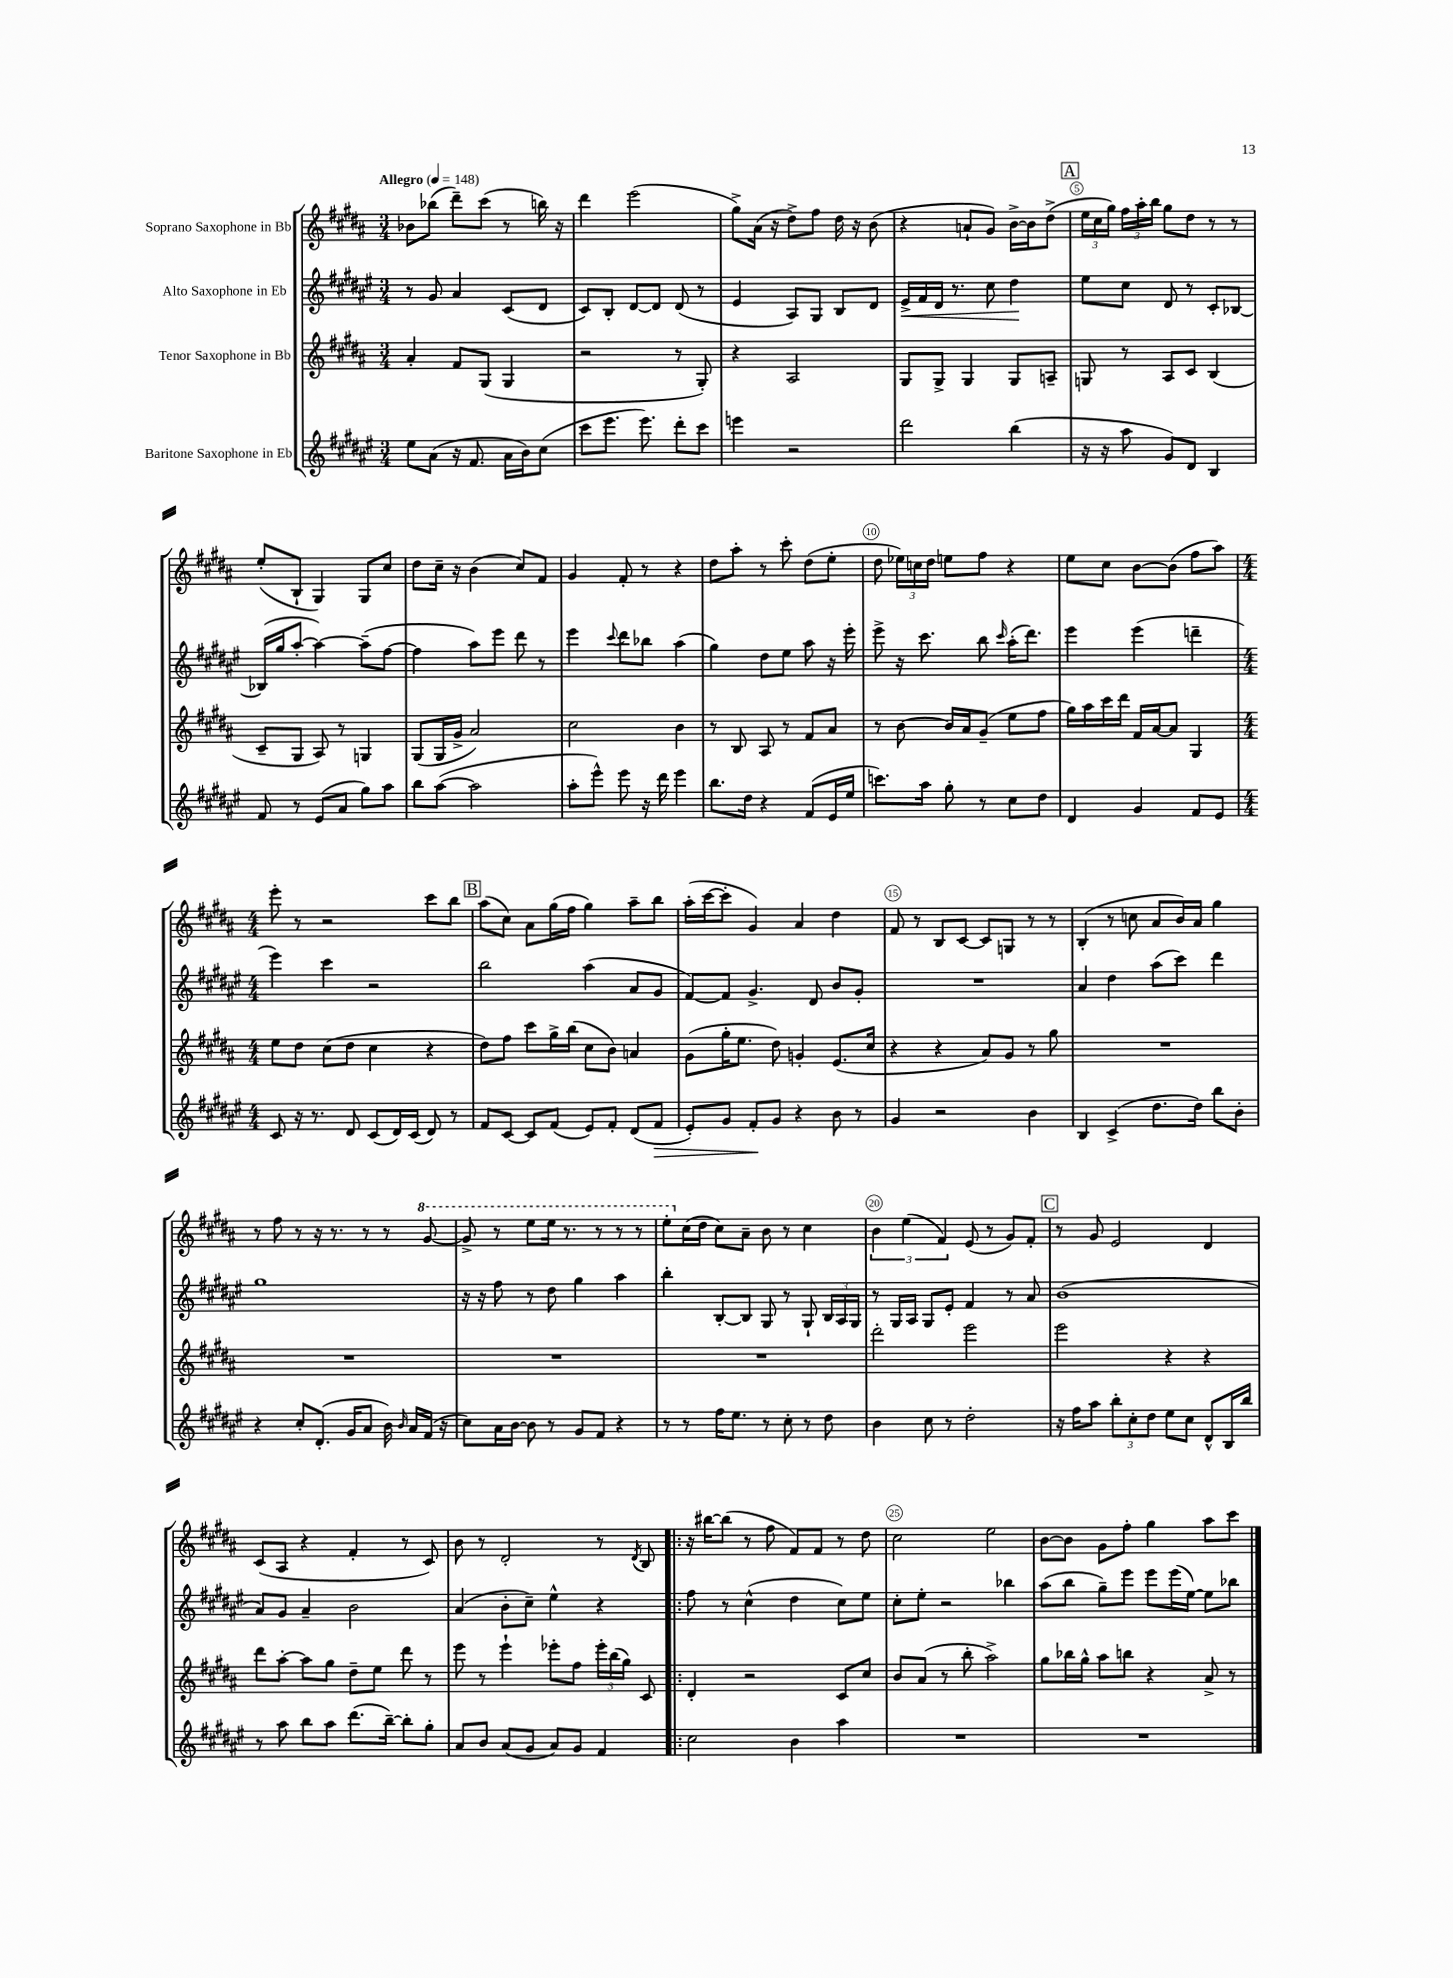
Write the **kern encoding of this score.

**kern	**dynam	**kern	**kern	**dynam	**kern
*part4	*part4	*part3	*part2	*part2	*part1
*staff4	*staff4	*staff3	*staff2	*staff2	*staff1
*I"Baritone Saxophone in Eb	*	*I"Tenor Saxophone in Bb	*I"Alto Saxophone in Eb	*	*I"Soprano Saxophone in Bb
*clefG2	*	*clefG2	*clefG2	*	*clefG2
*k[f#c#g#d#a#e#]	*	*k[f#c#g#d#a#]	*k[f#c#g#d#a#e#]	*	*k[f#c#g#d#a#]
*M3/4	*	*M3/4	*M3/4	*	*M3/4
*MM148	*	*MM148	*MM148	*	*MM148
=1	=1	=1	=1	=1	=1
!	!	!	!	!	!LO:TX:a:B:t=Allegro
8ee#\L	.	4a#'/	8r	.	8b-X\L
(8a#\J	.	.	8g#/	.	(8bb-X\J
16r	.	8f#/L	4a#/	.	8ddd#~\L)
8.f#/	.	.	.	.	.
.	.	(8G#/J	.	.	(8ccc#\J
16a#\LL	.	4G#/	(8c#/L	.	8r
16b\J)	.	.	.	.	.
(8cc#\J	.	.	8d#/J	.	16bbn\)
.	.	.	.	.	16r
=2	=2	=2	=2	=2	=2
8ccc#\L	.	2r	8c#/L)	.	4ddd#\
8.eee#\J	.	.	8B'/J	.	.
.	.	.	[8d#/L	.	(2eee\
8.eee#\)	.	.	.	.	.
.	.	.	8d#/J]	.	.
8ddd#'\L	.	8r	(8d#/	.	.
8ccc#\J	.	8G#'/)	8r	.	.
=3	=3	=3	=3	=3	=3
4eeen\	.	4r	4e#/	.	8gg#^\L)
.	.	.	.	.	(16a#\Jk
.	.	.	.	.	16r
2r	.	2A#/	8A#/L)	.	8dd#^\L)
.	.	.	8G#/J	.	8ff#\J
.	.	.	8B/L	.	16dd#\
.	.	.	.	.	16r
.	.	.	8d#/J	.	(8b\
=4	=4	=4	=4	=4	=4
!	!	!	!	!LO:HP:b	!
2ddd#\	.	8G#/L	16e#^/LL	<	4r
.	.	.	16f#/	.	.
.	.	8G#^/J	16d#/JJ	.	.
.	.	.	8.r	.	.
.	.	4G#/	.	.	8an`/L
.	.	.	8cc#\	.	8g#/J)
(4bb\	.	8G#/L	4dd#\	.	[16b^\LL
.	.	.	.	.	16b\J]
.	.	8An~/J	.	.	(8dd#^\J
.	.	.	.	[	.
!!LO:REH:place=s1:t=A
=5	=5	=5	=5	=5	=5
16r	.	8Gn/	8ee#\L	.	24ee\LL
.	.	.	.	.	24cc#\
16r	.	.	.	.	.
.	.	.	.	.	24gg#\JJ)
8aa#\	.	8r	8cc#\J	.	24ff#\LL
.	.	.	.	.	24aa#'\
.	.	.	.	.	24bb\JJ
8g#/L)	.	8A#/L	8d#/	.	8gg#\L
8d#/J	.	8c#/J	8r	.	8dd#\J
4B/	.	(4B/	8c#'/L	.	8r
.	.	.	[8B-X/J	.	8r
!!LO:LB:g=z
=6	=6	=6	=6	=6	=6
8f#/	.	8c#~/L	(16B-X/LL]	.	(8ee'/L
.	.	.	16gg#/J	.	.
8r	.	8G#/J	[8aa#'/J	.	8B`/J
(8e#/L	.	8A#/)	4aa#\_)	.	4G#/)
8a#/J	.	8r	.	.	.
8gg#\L)	.	4Gn/	(8aa#~\L]	.	8G#/L
8aa#\J	.	.	[8ff#\J	.	8cc#/J
=7	=7	=7	=7	=7	=7
8bb\L	.	(8G#/L	4ff#\]	.	8dd#\L
([8aa#\J	.	16G#/L	.	.	16cc#~\Jk
.	.	16g#^/JJ	.	.	16r
2aa#\]	.	2a#/)	8aa#\L)	.	(4b\
.	.	.	8eee#\J	.	.
.	.	.	8ddd#\	.	8cc#/L)
.	.	.	8r	.	8f#/J
=8	=8	=8	=8	=8	=8
8aa#'\L	.	2cc#\	4eee#\	.	4g#/
8eee#^^\J)	.	.	.	.	.
.	.	.	8qqccc#/	.	.
8eee#\	.	.	8ddd#\L	.	8f#'/
16r	.	.	8bb-X\J	.	8r
16ddd#\	.	.	.	.	.
4eee#\	.	4b\	(4aa#\	.	4r
=9	=9	=9	=9	=9	=9
8.bb\L	.	8r	4gg#\)	.	8dd#\L
.	.	8B/	.	.	8aa#'\J
16dd#\Jk	.	.	.	.	.
4r	.	8A#/	8dd#\L	.	8r
.	.	8r	8ee#\J	.	8ccc#'\
(8f#/L	.	8f#/L	8aa#\	.	(8dd#\L
16e#/L	.	8a#/J	16r	.	8ee'\J
16ee#/JJ	.	.	16eee#'\	.	.
=10	=10	=10	=10	=10	=10
8.cccn\L)	.	8r	8eee#^\	.	8dd#\
.	.	[8b\	16r	.	24ee-X\LL)
.	.	.	.	.	24ccn\
16aa#\Jk	.	.	8.ccc#\	.	.
.	.	.	.	.	24dd#\JJ
8gg#'\	.	16b/LL]	.	.	8een\L
.	.	16a#/J	.	.	.
8r	.	(8g#~/J	8bb\	.	8ff#\J
.	.	.	16qqccc#/	.	.
8cc#\L	.	8ee\L	(16aa#'\KL	.	4r
.	.	.	8.ddd#\J)	.	.
8dd#\J	.	8ff#\J	.	.	.
=11	=11	=11	=11	=11	=11
4d#/	.	16gg#\LL)	4eee#\	.	8ee\L
.	.	16aa#\	.	.	.
.	.	16ccc#\	.	.	8cc#\J
.	.	16ddd#\JJ	.	.	.
4g#/	.	16f#/LL	(4eee#\	.	[8b\L
.	.	[16a#/J	.	.	.
.	.	8a#/J]	.	.	(8b\J]
8f#/L	.	4G#/	4dddn~\	.	8ff#\L
8e#/J	.	.	.	.	8aa#\J)
!!LO:LB:g=z
=12	=12	=12	=12	=12	=12
*M4/4	*	*M4/4	*M4/4	*	*M4/4
8c#/	.	8ee\L	4eee#\)	.	8eee'\
16r	.	8dd#\J	.	.	8r
8.r	.	.	.	.	.
.	.	(8cc#\L	4ccc#\	.	2r
8d#/	.	8dd#\J	.	.	.
(8c#/L	.	4cc#\	2r	.	.
16d#/L)	.	.	.	.	.
(16c#/JJ	.	.	.	.	.
8d#/)	.	4r	.	.	8ccc#\L
8r	.	.	.	.	8bb\J
!!LO:REH:place=s1:t=B
=13	=13	=13	=13	=13	=13
8f#/L	.	8dd#\L)	2bb\	.	(8aa#\L
[8c#/J	.	8ff#\J	.	.	8cc#\J)
8c#/L]	.	8ccc#\L	.	.	8a#\L
(8f#/J	.	16gg#^\L	.	.	(16gg#\L
.	.	(16bb\JJ	.	.	16ff#\JJ
8e#/L)	.	8cc#\L	(4aa#\	.	4gg#\)
8f#'/J	.	8b\J)	.	.	.
(8d#/L	.	4an/	8a#/L	.	8aa#~\L
!	!LO:HP:b	!	!	!	!
8f#/J	>	.	8g#/J	.	8bb\J
=14	=14	=14	=14	=14	=14
8e#'/L)	.	(8g#\L	[8f#/L)	.	(16aa#'\LL
.	.	.	.	.	[16ccc#\J
8g#/J	.	16gg#'\K	8f#/J]	.	8ccc#'\J]
.	.	8.ee\J	.	.	.
8f#'/L	.	.	4.g#^/	.	4g#/)
8g#/J	]	8dd#\)	.	.	.
4r	.	4gn'/	.	.	4a#/
.	.	.	8d#/	.	.
8b\	.	(8.e/L	8b/L	.	4dd#\
8r	.	.	8g#'/J	.	.
.	.	16cc#/Jk	.	.	.
=15	=15	=15	=15	=15	=15
4g#/	.	4r	1r	.	8f#/
.	.	.	.	.	8r
2r	.	4r	.	.	8B/L
.	.	.	.	.	[8c#/J
.	.	8a#/L)	.	.	8c#/L]
.	.	8g#/J	.	.	8Gn/J
4b\	.	8r	.	.	8r
.	.	8gg#\	.	.	8r
=16	=16	=16	=16	=16	=16
4B/	.	1r	4a#/	.	(4B'/
(4c#^/	.	.	4dd#\	.	8r
.	.	.	.	.	8ccn\
8.dd#\L	.	.	(8aa#\L	.	8a#/L
.	.	.	8ccc#\J)	.	16b/L)
16dd#\Jk)	.	.	.	.	16a#/JJ
8bb\L	.	.	4ddd#\	.	4gg#\
8b'\J	.	.	.	.	.
!!LO:LB:g=z
=17	=17	=17	=17	=17	=17
4r	.	1r	1gg#	.	8r
.	.	.	.	.	8ff#\
8cc#'/L	.	.	.	.	8r
(8.d#'/J	.	.	.	.	16r
.	.	.	.	.	8.r
16g#/KL	.	.	.	.	.
8a#/J	.	.	.	.	8r
16b\)	.	.	.	.	8r
16qqb/	.	.	.	.	.
16a#/LL	.	.	.	.	.
*	*	*	*	*	*8va
(16f#/JJ	.	.	.	.	[8gg#/
16r	.	.	.	.	.
=18	=18	=18	=18	=18	=18
8cc#\L)	.	1r	16r	.	8gg#^/]
.	.	.	16r	.	.
16a#\L	.	.	8ff#\	.	8r
[16b\JJ	.	.	.	.	.
8b\]	.	.	8r	.	8eee\L
8r	.	.	8dd#\	.	16eee\Jk
.	.	.	.	.	8.r
8g#/L	.	.	4gg#\	.	.
8f#/J	.	.	.	.	8r
4r	.	.	4aa#\	.	8r
.	.	.	.	.	8r
=19	=19	=19	=19	=19	=19
8r	.	1r	4bb'\	.	8eee'\L
*	*	*	*	*	*X8va
8r	.	.	.	.	(16cc#\L
.	.	.	.	.	16dd#\JJ
16ff#\KL	.	.	[8B'/L	.	8cc#\L)
8.ee#\J	.	.	.	.	.
.	.	.	8B/J]	.	8a#~\J
8r	.	.	8G#/	.	8b\
8cc#'\	.	.	8r	.	8r
8r	.	.	8G#`/	.	4cc#\
8dd#\	.	.	24B/LL	.	.
.	.	.	24A#/	.	.
.	.	.	24G#/JJ	.	.
=20	=20	=20	=20	=20	=20
4b\	.	2ddd#'\	8r	.	6b\
.	.	.	16G#/LL	.	.
.	.	.	.	.	(6ee\
.	.	.	16A#/JJ	.	.
8cc#\	.	.	8G#/L	.	.
.	.	.	.	.	6f#/)
8r	.	.	8e#'/J	.	.
2dd#'\	.	2eee\	4f#/	.	(8e/
.	.	.	.	.	8r
.	.	.	8r	.	8g#/L)
.	.	.	8a#/	.	8f#'/J
!!LO:REH:place=s1:t=C
=21	=21	=21	=21	=21	=21
16r	.	2eee\	(1b	.	8r
16ff#\KL	.	.	.	.	.
8aa#\J	.	.	.	.	8g#/
12bb'\L	.	.	.	.	2e/
12cc#'\	.	.	.	.	.
12dd#\J	.	.	.	.	.
8ee#\L	.	4r	.	.	.
8cc#\J	.	.	.	.	.
8d#^^/L	.	4r	.	.	4d#/
16B/L	.	.	.	.	.
16bb/JJ	.	.	.	.	.
!!LO:LB:g=z
=22	=22	=22	=22	=22	=22
8r	.	8ddd#\L	8a#/L)	.	(8c#/L
8aa#\	.	[8aa#'\J	8g#/J	.	8A#/J
8bb\L	.	8aa#\L]	4a#~/	.	4r
8aa#\J	.	8gg#\J	.	.	.
(8.ddd#\L	.	8dd#~\L	2b\	.	4f#'/
.	.	8ee\J	.	.	.
[16bb~\Jk)	.	.	.	.	.
8bb'\L]	.	8ddd#\	.	.	8r
8gg#'\J	.	8r	.	.	8c#/)
=23	=23	=23	=23	=23	=23
8a#/L	.	8eee\	(4a#/	.	8b\
8b/J	.	8r	.	.	8r
(8a#/L	.	4eee`\	8b'\L	.	2d#'/
8g#/J	.	.	8cc#~\J)	.	.
8a#/L)	.	8eee-X'\L	4ee#^^\	.	.
8g#/J	.	8ff#\J	.	.	.
4f#/	.	24eee-'\LL	4r	.	8r
.	.	(24bb\	.	.	.
.	.	24gg#\JJ)	.	.	.
.	.	.	.	.	8qd#/
.	.	8c#/	.	.	8B/
=24!|:	=24!|:	=24!|:	=24!|:	=24!|:	=24!|:
2cc#\	.	4d#'/	8ff#\	.	16r
.	.	.	.	.	[16bb#X\KL
.	.	.	8r	.	(8bb#\J]
.	.	2r	(4cc#^^\	.	8r
.	.	.	.	.	8ff#\
4b\	.	.	4dd#\	.	8f#/L)
.	.	.	.	.	8f#/J
4aa#\	.	8c#/L	8cc#\L)	.	8r
.	.	8cc#/J	8ee#\J	.	8dd#\
=25	=25	=25	=25	=25	=25
1r	.	8b/L	8cc#'\L	.	2cc#\
.	.	(8a#/J	8ee#'\J	.	.
.	.	8r	2r	.	.
.	.	8bb'\	.	.	.
.	.	2aa#^\)	.	.	2ee\
.	.	.	4bb-X\	.	.
=26	=26	=26	=26	=26	=26
1r	.	8gg#\L	(8aa#\L	.	[8b\L
.	.	16bb-X\L	8bb\J	.	8b\J]
.	.	16gg#^^\JJ	.	.	.
.	.	8aa#\L	8gg#~\L)	.	8g#\L
.	.	8bbn\J	8eee#\J	.	8ff#'\J
.	.	4r	8eee#\L	.	4gg#\
.	.	.	(16eee#\L	.	.
.	.	.	[16ee#\JJ)	.	.
.	.	8a#^/	8ee#\L]	.	8aa#\L
.	.	8r	8bb-X\J	.	8ccc#\J
==	==	==	==	==	==
*-	*-	*-	*-	*-	*-
